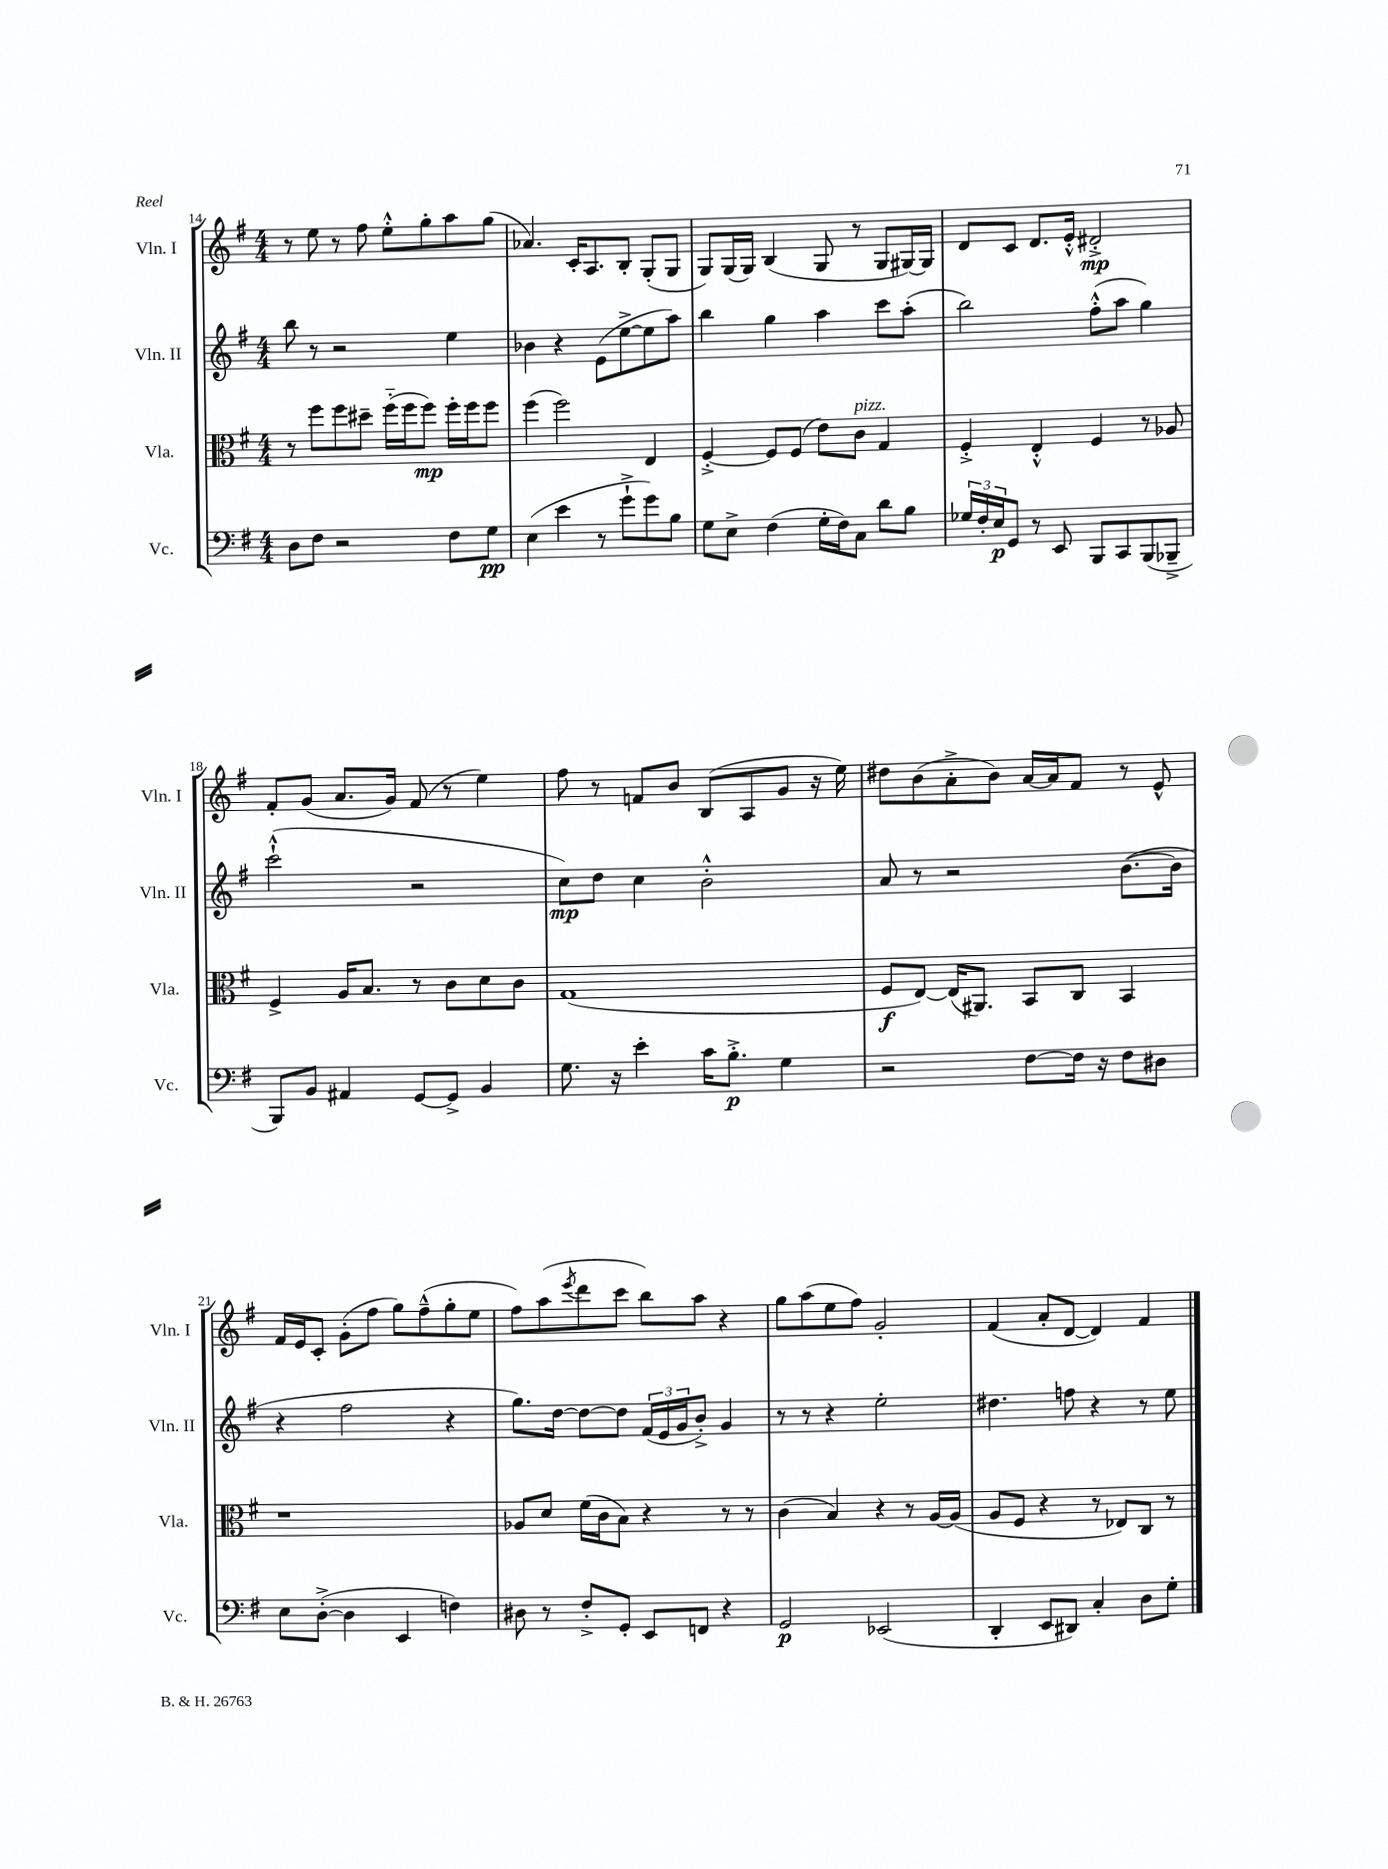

**kern	**dynam	**kern	**dynam	**kern	**dynam	**kern	**dynam
*part4	*part4	*part3	*part3	*part2	*part2	*part1	*part1
*staff4	*staff4	*staff3	*staff3	*staff2	*staff2	*staff1	*staff1
*I"Vc.	*	*I"Vla.	*	*I"Vln. II	*	*I"Vln. I	*
*I'Vc.	*	*I'Vla.	*	*I'Vln. II	*	*I'Vln. I	*
*clefF4	*	*clefC3	*	*clefG2	*	*clefG2	*
*k[f#]	*	*k[f#]	*	*k[f#]	*	*k[f#]	*
*M4/4	*	*M4/4	*	*M4/4	*	*M4/4	*
=14	=14	=14	=14	=14	=14	=14	=14
8D\L	.	8r	.	8bb\	.	8r	.
8F#\J	.	8ff#\L	.	8r	.	8ee\	.
2r	.	8ff#\	.	2r	.	8r	.
.	.	8dd#X~\J	.	.	.	8ff#\	.
.	.	(16ff#\LL	.	.	.	8ee'^^\L	.
.	.	16ff#\J	.	.	.	.	.
.	.	8ff#\J)	mp	.	.	8gg'\	.
8F#\L	.	16ff#'\LL	.	4ee\	.	8aa\	.
.	.	16ff#\J	.	.	.	.	.
8G\J	pp	8ff#\J	.	.	.	(8gg\J	.
=15	=15	=15	=15	=15	=15	=15	=15
(4E\	.	(4ff#\	.	4b-X\	.	4.a-X/)	.
4e\	.	2ff#\)	.	4r	.	.	.
.	.	.	.	.	.	16c'/KL	.
.	.	.	.	.	.	8.A/	.
8r	.	.	.	(8e\L	.	.	.
8g`^\L	.	.	.	[8ee^\	.	8B'/J	.
8g\)	.	4E/	.	8ee\]	.	(8G'/L	.
8B\J	.	.	.	8aa\J)	.	8G/J	.
=16	=16	=16	=16	=16	=16	=16	=16
8G\L	.	[4F#'^/	.	4bb\	.	8G/L)	.
8E^\J	.	.	.	.	.	(16G/L	.
.	.	.	.	.	.	16G/JJ)	.
(4F#\	.	8F#/L]	.	4gg\	.	(4B/	.
.	.	(8F#/J	.	.	.	.	.
16G'\LL	.	8e\L)	.	4aa\	.	8G/	.
16F#\J)	.	.	.	.	.	.	.
!	!	!LO:TX:a:i:t=pizz.	!	!	!	!	!
8C\J	.	8c\J	.	.	.	8r	.
8d\L	.	4G/	.	8ccc\L	.	8G/L	.
8B\J	.	.	.	(8aa'\J	.	[16G#X/L)	.
.	.	.	.	.	.	16G#/JJ]	.
=17	=17	=17	=17	=17	=17	=17	=17
24G-X/LL	.	4F#'^/	.	2bb\)	.	8d/L	.
24F#'/	.	.	.	.	.	.	.
24E/J	p	.	.	.	.	.	.
8GG/J	.	.	.	.	.	8c/J	.
8r	.	4E'^^/	.	.	.	8.d/L	.
8EE/	.	.	.	.	.	.	.
.	.	.	.	.	.	16e'^^/Jk	.
8BBB/L	.	4F#/	.	(8ff#'^^\L	.	2d#X'^/	mp
8CC/	.	.	.	8aa\J	.	.	.
(8BBB/	.	8r	.	4gg\)	.	.	.
8BBB-X~^/J	.	8A-X/	.	.	.	.	.
!!LO:LB:g=z
=18	=18	=18	=18	=18	=18	=18	=18
8BBB/L)	.	4F#^/	.	(2ccc`^^\	.	8f#'/L	.
8BB/J	.	.	.	.	.	(8g/J	.
4AA#X/	.	16A/KL	.	.	.	8.a/L	.
.	.	8.B/J	.	.	.	.	.
.	.	.	.	.	.	16g/Jk)	.
[8GG/L	.	8r	.	2r	.	(8f#/	.
8GG^/J]	.	8c\L	.	.	.	8r	.
4BB/	.	8d\	.	.	.	4ee\)	.
.	.	8c\J	.	.	.	.	.
=19	=19	=19	=19	=19	=19	=19	=19
8.G\	.	(1G	.	8cc\L)	mp	8ff#\	.
.	.	.	.	8dd\J	.	8r	.
16r	.	.	.	.	.	.	.
4e'\	.	.	.	4cc\	.	8fn/L	.
.	.	.	.	.	.	8b/J	.
16c\KL	.	.	.	2b'^^\	.	(8B/L	.
8.B'^\J	p	.	.	.	.	.	.
.	.	.	.	.	.	8A/	.
4G\	.	.	.	.	.	8g/J	.
.	.	.	.	.	.	16r	.
.	.	.	.	.	.	16ee\)	.
=20	=20	=20	=20	=20	=20	=20	=20
2r	.	8F#/L	f	8a/	.	8dd#X\L	.
.	.	[8E/J)	.	8r	.	(8b\	.
.	.	(16E/KL]	.	2r	.	8a'^\	.
.	.	8.AA#X/J)	.	.	.	.	.
.	.	.	.	.	.	8b\J)	.
[8F#\L	.	8BB/L	.	.	.	[16a/LL	.
.	.	.	.	.	.	16a/J]	.
16F#\Jk]	.	8C/J	.	.	.	8f#/J	.
16r	.	.	.	.	.	.	.
8F#\L	.	4BB/	.	([8.b\L	.	8r	.
8D#X\J	.	.	.	.	.	8e^^/	.
.	.	.	.	16b\Jk]	.	.	.
!!LO:LB:g=z
=21	=21	=21	=21	=21	=21	=21	=21
8E\L	.	1r	.	4r	.	16f#/LL	.
.	.	.	.	.	.	16e/J	.
([8D'^\J	.	.	.	.	.	8c'/J	.
4D\]	.	.	.	2ff#\	.	(8g'\L	.
.	.	.	.	.	.	8ff#\J	.
4EE/	.	.	.	.	.	8gg\L)	.
.	.	.	.	.	.	(8ff#~^^\	.
4Fn\)	.	.	.	4r	.	8gg'\	.
.	.	.	.	.	.	8ee\J	.
=22	=22	=22	=22	=22	=22	=22	=22
8D#X\	.	8A-X/L	.	8.gg\L)	.	8ff#\L)	.
8r	.	8d/J	.	.	.	(8aa\	.
.	.	.	.	[16dd\Jk	.	.	.
.	.	.	.	.	.	8qeee/	.
8F#'^/L	.	(16f#\LL	.	8dd\L_	.	8ddd\	.
.	.	16c\J	.	.	.	.	.
8GG'/J	.	8B\J)	.	8dd\J]	.	8ccc\J	.
8EE/L	.	4r	.	(24f#/LL	.	8bb\L)	.
.	.	.	.	24e/	.	.	.
.	.	.	.	24g/J	.	.	.
8FFn/J	.	.	.	8b'^/J)	.	8aa\J	.
4r	.	8r	.	4g/	.	4r	.
.	.	8r	.	.	.	.	.
=23	=23	=23	=23	=23	=23	=23	=23
2GG/	p	(4c\	.	8r	.	8gg\L	.
.	.	.	.	8r	.	(8aa\	.
.	.	4B/)	.	4r	.	8ee\	.
.	.	.	.	.	.	8ff#\J)	.
(2EE-X/	.	4r	.	2ee'\	.	2g'/	.
.	.	8r	.	.	.	.	.
.	.	[16A/LL	.	.	.	.	.
.	.	(16A/JJ]	.	.	.	.	.
=24	=24	=24	=24	=24	=24	=24	=24
4DD'/	.	8A/L	.	4.dd#X\	.	(4f#/	.
.	.	8F#/J	.	.	.	.	.
8EE/L	.	4r	.	.	.	8a'/L	.
8DD#X/J)	.	.	.	8ffn\	.	[8d/J	.
4C'/	.	8r	.	4r	.	4d/])	.
.	.	8E-X/L)	.	.	.	.	.
8D\L	.	8C/J	.	8r	.	4f#/	.
8G'\J	.	8r	.	8ee\	.	.	.
==	==	==	==	==	==	==	==
*-	*-	*-	*-	*-	*-	*-	*-
